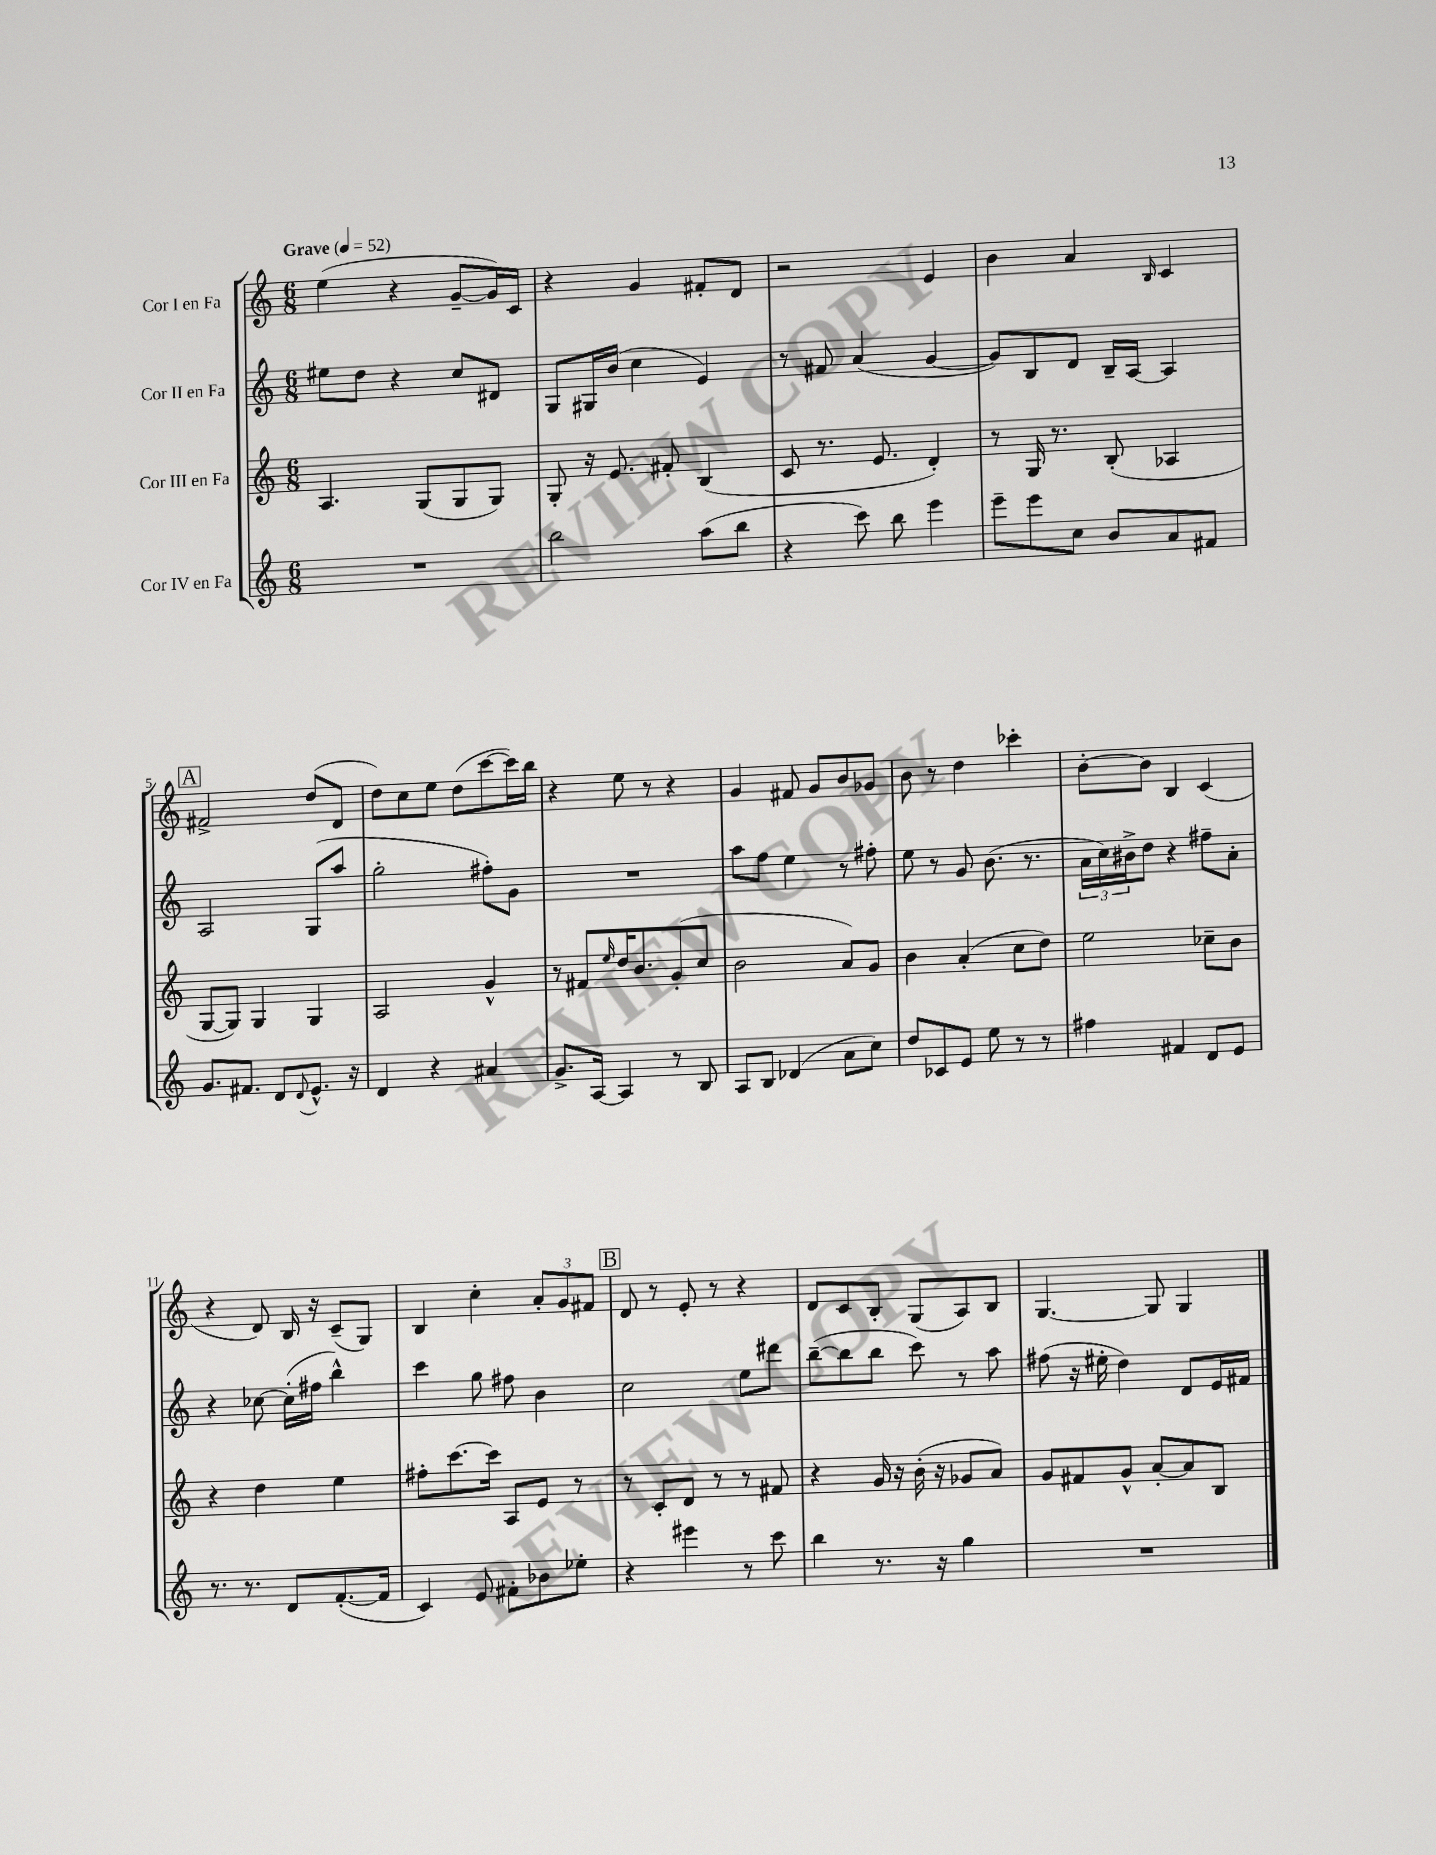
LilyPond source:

<<
\new StaffGroup <<
\new Staff = "s0" \with { instrumentName = "Cor I en Fa" } {
    \clef treble \key c \major \numericTimeSignature \time 6/8 \tempo "Grave" 4 = 52
    e''4( r4 g'8~-- g'16) c'16 |
    r4 g'4 fis'8-. d'8 |
    r2 e'4 |
    b'4 a'4 \grace { b16 } c'4 |
    \mark \markup { \box "A" } fis'2-> d''8( d'8 |
    d''8) c''8 e''8 d''8( c'''8~ c'''16) b''16 |
    r4 e''8 r8 r4 |
    g'4 fis'8 g'8 b'8 ges'8 |
    b'8 r8 d''4 ces'''4-. |
    b'8~-. b'8 b4 c'4( |
    r4 d'8) b16 r16 c'8--( g8) |
    b4 c''4-. \tuplet 3/2 { a'8-. g'8 fis'8 } |
    \mark \markup { \box "B" } d'8 r8 e'8-. r8 r4 |
    d'8 c'8 b8-. g8( a8) b8 |
    g4.~ g8 g4 \bar "|." |
}
\new Staff = "s1" \with { instrumentName = "Cor II en Fa" } {
    \clef treble \key c \major \numericTimeSignature \time 6/8
    eis''8 d''8 r4 c''8 dis'8 |
    g8 gis16 b'16( c''4 e'4) |
    r8 fis'8 a'4( g'4~ |
    g'8) b8 d'8 b16-- a16~ a4 |
    \mark \markup { \box "A" } a2 g8( a''8 |
    g''2-. fis''8-.) g'8 |
    R2. |
    a''8 f''8 e''4 r8 fis''8-. |
    e''8 r8 g'8 b'8.( r8. |
    \tuplet 3/2 { a'16 c''16) bis'16-> } d''8 r4 fis''8-- a'8-. |
    r4 ces''8~ ces''16-.( fis''16 b''4-^) |
    c'''4 g''8 fis''8 b'4 |
    \mark \markup { \box "B" } c''2 e''8 dis'''8 |
    b''8~--( b''8 b''8 c'''8) r8 a''8 |
    fis''8( r16 eis''16-. d''4) d'8 e'16 fis'16 \bar "|." |
}
\new Staff = "s2" \with { instrumentName = "Cor III en Fa" } {
    \clef treble \key c \major \numericTimeSignature \time 6/8
    a4. g8( g8 g8) |
    g8-. r16 e'8. fis'8-. b4( |
    c'8 r8. e'8. d'4-.) |
    r8 g16 r8. b8-.( aes4 |
    \mark \markup { \box "A" } g8~ g8) g4 g4 |
    a2 g'4-^ |
    r8 fis'8 \grace { e''16 } d''16 b'8. g'8-.( c''8 |
    b'2 a'8) g'8 |
    b'4 a'4-.( c''8 d''8) |
    e''2 ces''8-- b'8 |
    r4 d''4 e''4 |
    fis''8-. c'''8.~ c'''16 a8 e'8 r8 |
    \mark \markup { \box "B" } r8 c'8-. d'8 r8 r8 fis'8 |
    r4 g'16 r16 b'16-.( r16 ges'8 a'8) |
    g'8 fis'8 g'8-^ a'8~-. a'8 b8 \bar "|." |
}
\new Staff = "s3" \with { instrumentName = "Cor IV en Fa" } {
    \clef treble \key c \major \numericTimeSignature \time 6/8
    R2. |
    b''2 a''8( b''8 |
    r4 c'''8) b''8 e'''4 |
    e'''8-- e'''8 c''8 b'8 a'8 fis'8 |
    \mark \markup { \box "A" } g'8. fis'8. d'8 \appoggiatura { d'8 } e'8.-^ r16 |
    d'4 r4 ais'4 |
    g'8.-> a16~ a4 r8 b8 |
    a8 b8 des'4( a'8 c''8) |
    d''8 ces'8 e'8 e''8 r8 r8 |
    fis''4 fis'4 d'8 e'8 |
    r8. r8. d'8 f'8.~-.( f'16 |
    c'4) e'8 fis'8-. bes'8 ees''8-. |
    \mark \markup { \box "B" } r4 eis'''4 r8 c'''8 |
    b''4 r8. r16 g''4 |
    R2. \bar "|." |
}
>>
>>
